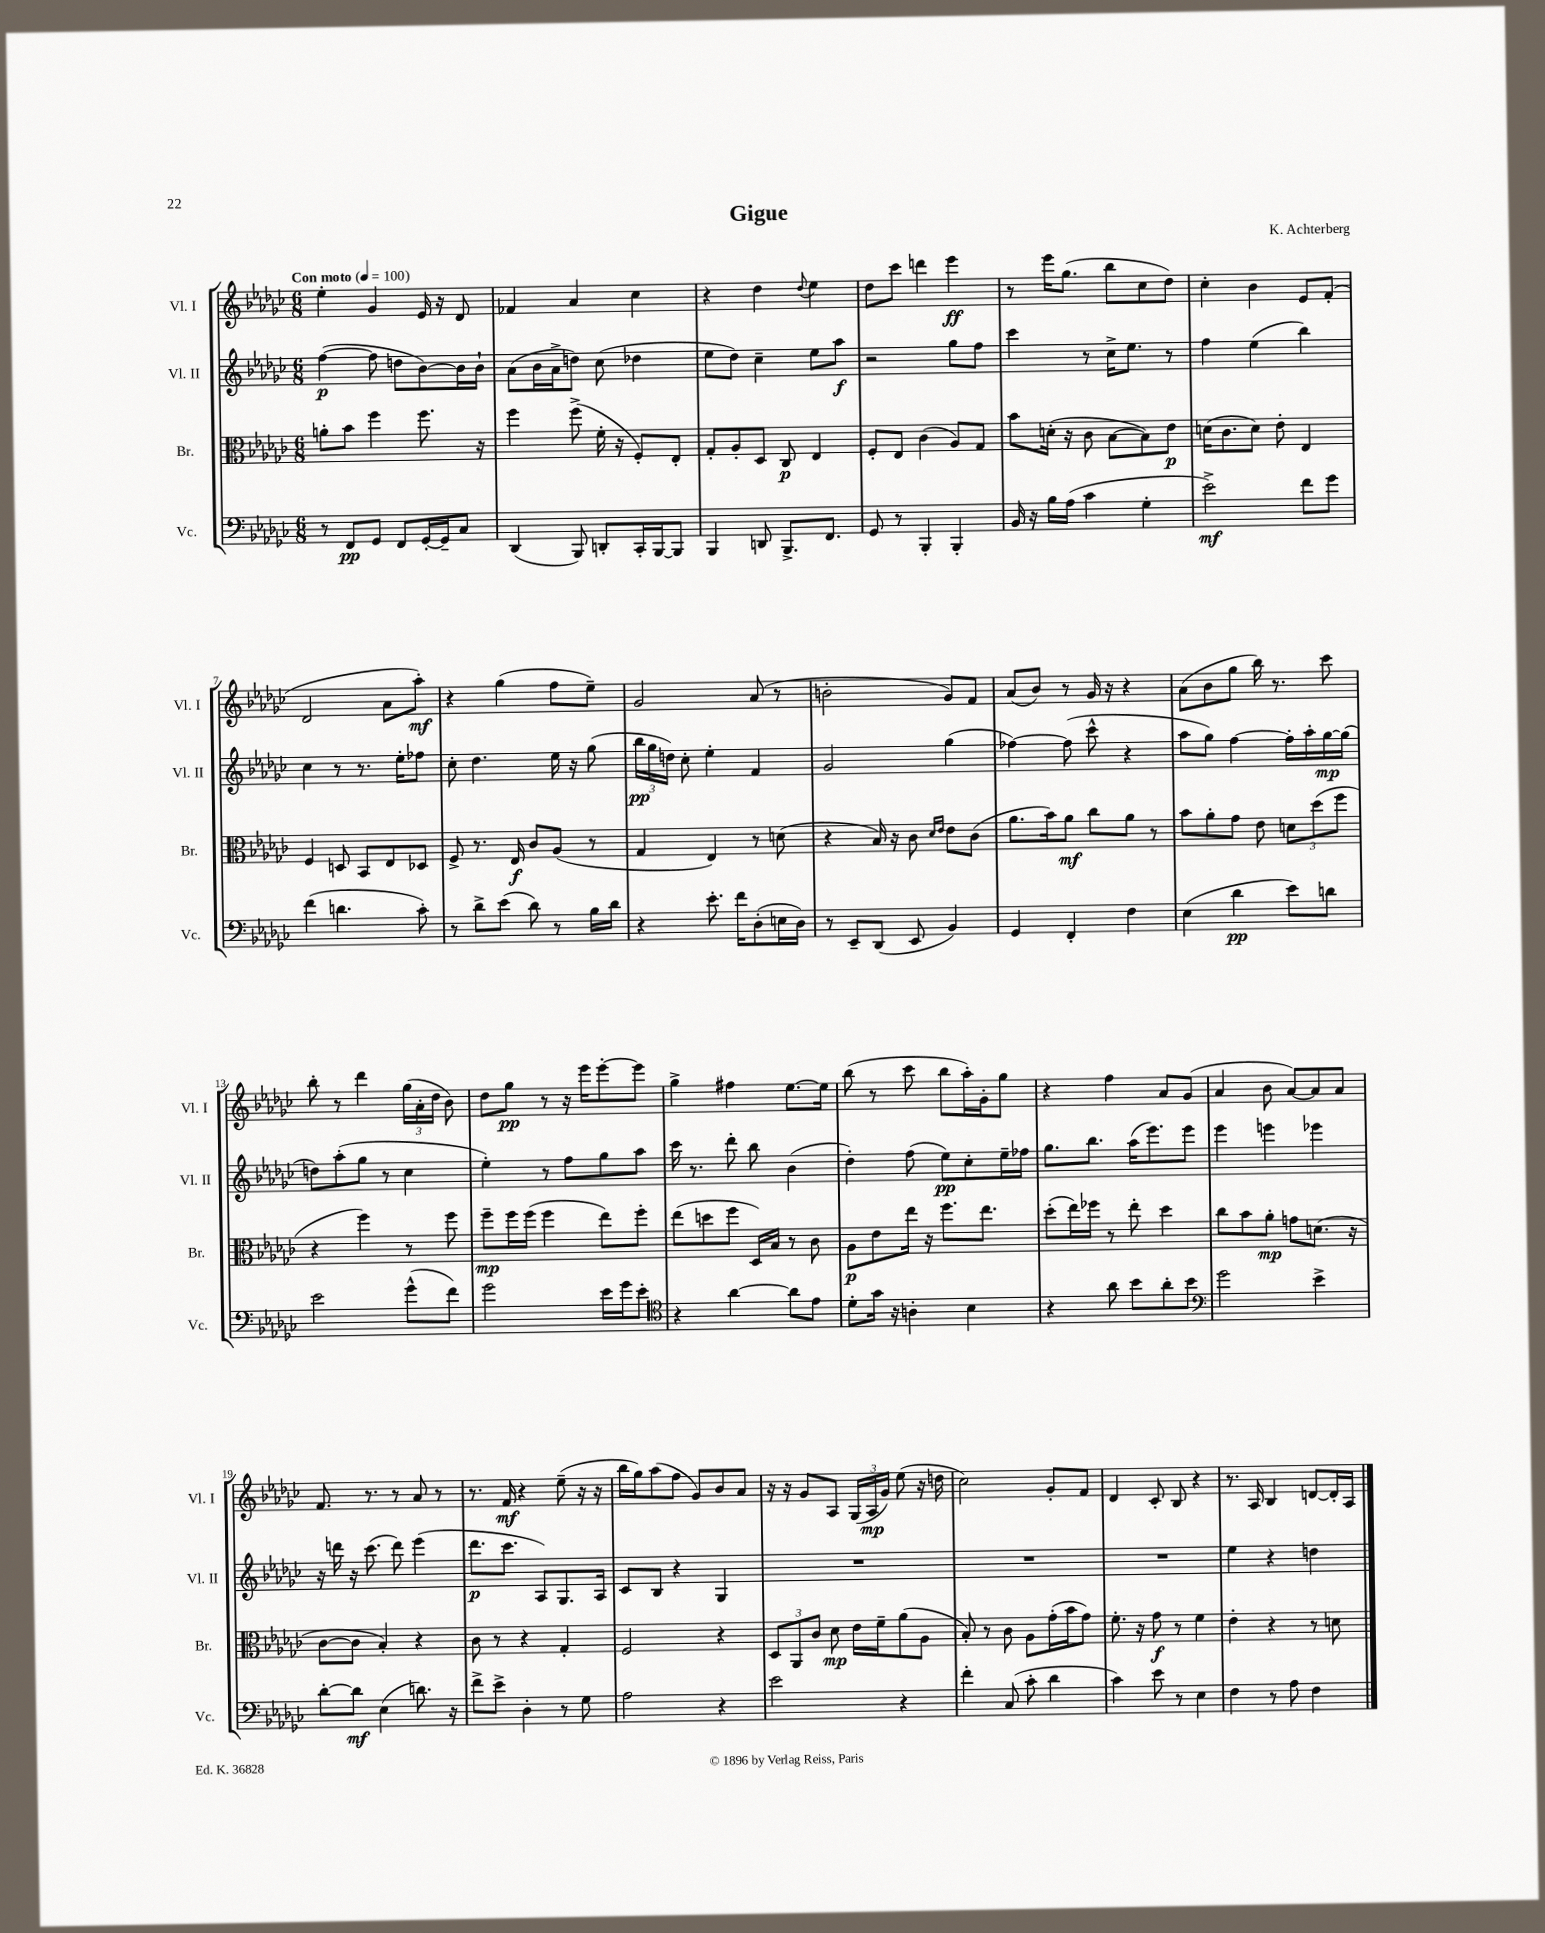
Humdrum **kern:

**kern	**dynam	**kern	**dynam	**kern	**dynam	**kern	**dynam
*part4	*part4	*part3	*part3	*part2	*part2	*part1	*part1
*staff4	*staff4	*staff3	*staff3	*staff2	*staff2	*staff1	*staff1
*I"Vc.	*	*I"Br.	*	*I"Vl. II	*	*I"Vl. I	*
*I'Vc.	*	*I'Br.	*	*I'Vl. II	*	*I'Vl. I	*
*clefF4	*	*clefC3	*	*clefG2	*	*clefG2	*
*k[b-e-a-d-g-c-]	*	*k[b-e-a-d-g-c-]	*	*k[b-e-a-d-g-c-]	*	*k[b-e-a-d-g-c-]	*
*M6/8	*	*M6/8	*	*M6/8	*	*M6/8	*
*MM100	*	*MM100	*	*MM100	*	*MM100	*
=1	=1	=1	=1	=1	=1	=1	=1
!	!	!	!	!	!	!LO:TX:a:B:t=Con moto	!
8r	.	8an'\L	.	([4ff\	p	4ee-'\	.
8FF/L	pp	8b-\J	.	.	.	.	.
8GG-/J	.	4ff\	.	8ff\]	.	4g-/	.
8FF/L	.	.	.	8ddn\L	.	.	.
[16GG-'/L	.	8.ff\	.	[8b-\)	.	16e-/	.
16GG-~/J]	.	.	.	.	.	16r	.
8C-/J	.	.	.	16b-\L]	.	8d-/	.
.	.	16r	.	16b-`\JJ	.	.	.
=2	=2	=2	=2	=2	=2	=2	=2
(4DD-/	.	4ff\	.	(8a-\L	.	4f-X/	.
.	.	.	.	16b-\L	.	.	.
.	.	.	.	16a-^\J	.	.	.
8BBB-/)	.	(8ff^\	.	8ddn\J)	.	4a-/	.
8DDn'/L	.	16f'\	.	(8cc-\	.	.	.
.	.	16r	.	.	.	.	.
16CC-'/L	.	8F'/L)	.	4dd-X\	.	4cc-\	.
[16BBB-/J	.	.	.	.	.	.	.
8BBB-/J]	.	8E-'/J	.	.	.	.	.
=3	=3	=3	=3	=3	=3	=3	=3
4BBB-/	.	8G-'/L	.	8ee-\L	.	4r	.
.	.	8A-'/	.	8dd-\J)	.	.	.
8DDn/	.	8D-/J	.	4cc-~\	.	4dd-\	.
8.BBB-^/L	.	8C-/	p	.	.	.	.
.	.	.	.	.	.	8qqdd-/	.
.	.	4E-/	.	8ee-\L	.	4ee-\	.
8.FF/J	.	.	.	.	.	.	.
.	.	.	.	8aa-\J	f	.	.
=4	=4	=4	=4	=4	=4	=4	=4
8GG-/	.	8F'/L	.	2r	.	8dd-\L	.
8r	.	8E-/J	.	.	.	8ccc-\J	.
4BBB-'/	.	(4c-\	.	.	.	4dddn\	.
4BBB-'/	.	8A-/L)	.	8gg-\L	.	4eee-\	ff
.	.	8G-/J	.	8ff\J	.	.	.
=5	=5	=5	=5	=5	=5	=5	=5
16BB-/	.	8b-\L	.	4ccc-\	.	8r	.
16r	.	.	.	.	.	.	.
16B-\LL	.	(16dn'\Jk	.	.	.	16eee-\KL	.
(16A-\JJ	.	16r	.	.	.	(8.gg-\J	.
4c-\	.	8c-\	.	8r	.	.	.
.	.	[8B-\L	.	16cc-^\KL	.	8bb-\L	.
.	.	.	.	8.ee-\J	.	.	.
4G-'\	.	8B-\])	.	.	.	8cc-\	.
.	.	8e-\J	p	8r	.	8dd-\J)	.
=6	=6	=6	=6	=6	=6	=6	=6
2e-^\)	mf	(16dn\KL	.	4ff\	.	4cc-'\	.
.	.	8.c-\	.	.	.	.	.
.	.	8d\J)	.	(4ee-\	.	4b-\	.
.	.	8e-'\	.	.	.	.	.
8f\L	.	4E-/	.	4bb-\)	.	8e-/L	.
8g-\J	.	.	.	.	.	(8f'/J	.
!!LO:LB:g=z
=7	=7	=7	=7	=7	=7	=7	=7
(4f\	.	4F/	.	4cc-\	.	2d-/	.
4.dn\	.	8Dn/	.	8r	.	.	.
.	.	8BB-/L	.	8.r	.	.	.
.	.	8E-/	.	.	.	8a-\L	.
.	.	.	.	16ee-'\KL	.	.	.
8c-'\)	.	8D-X/J	.	8ff-X\J	.	8aa-'\J)	mf
=8	=8	=8	=8	=8	=8	=8	=8
8r	.	8F^/	.	8cc-'\	.	4r	.
8d-^\L	.	8.r	.	4.dd-\	.	.	.
(8e-\J	.	.	.	.	.	(4gg-\	.
.	.	16E-/	f	.	.	.	.
8d-\)	.	8c-/L	.	.	.	.	.
8r	.	(8A-/J	.	16ee-\	.	8ff\L	.
.	.	.	.	16r	.	.	.
16B-\LL	.	8r	.	(8gg-\	.	8ee-~\J)	.
16d-\JJ	.	.	.	.	.	.	.
=9	=9	=9	=9	=9	=9	=9	=9
4r	.	4G-/	.	24bb-\LL	pp	2g-/	.
.	.	.	.	24gg-\	.	.	.
.	.	.	.	24ddn\JJ)	.	.	.
.	.	.	.	8cc-'\	.	.	.
8.e-'\	.	4E-/)	.	4ee-'\	.	.	.
16f\KL	.	.	.	.	.	.	.
(8D-'\	.	8r	.	4f/	.	(8a-/	.
16En\L	.	(8dn\	.	.	.	8r	.
16D-\JJ)	.	.	.	.	.	.	.
=10	=10	=10	=10	=10	=10	=10	=10
8r	.	4r	.	2g-/	.	2bn'\	.
8EE-~/L	.	.	.	.	.	.	.
(8DD-/J	.	16B-/)	.	.	.	.	.
.	.	16r	.	.	.	.	.
8EE-/	.	8c-\	.	.	.	.	.
.	.	16qqd-/LL	.	.	.	.	.
.	.	16qqe-/JJ	.	.	.	.	.
4BB-/)	.	8e-\L	.	(4gg-\	.	8g-/L)	.
.	.	(8c-\J	.	.	.	8f/J	.
=11	=11	=11	=11	=11	=11	=11	=11
4GG-/	.	8.a-\L	.	[4ff-X\)	.	(8a-/L	.
.	.	.	.	.	.	8b-/J)	.
.	.	16b-\k)	.	.	.	.	.
4FF'/	.	8a-\J	mf	(8ff-\]	.	8r	.
.	.	8cc-\L	.	8ccc-^^\	.	16g-/	.
.	.	.	.	.	.	16r	.
4F\	.	8a-\J	.	4r	.	4r	.
.	.	8r	.	.	.	.	.
=12	=12	=12	=12	=12	=12	=12	=12
(4E-\	.	8b-\L	.	8aa-\L	.	(8a-\L	.
.	.	8a-'\	.	8gg-\J)	.	8b-\	.
4d-\	pp	8g-\J	.	[4ff\	.	8gg-\J	.
.	.	8e-\	.	.	.	16bb-\)	.
.	.	.	.	.	.	8.r	.
8e-\L)	.	12dn\L	.	16ff'\LL]	.	.	.
.	.	.	.	16aa-'\	.	.	.
.	.	(12dd-\	.	.	.	.	.
8dn\J	.	.	.	[16gg-\	mp	8ccc-\	.
.	.	12ff\J	.	.	.	.	.
.	.	.	.	(16gg-\JJ]	.	.	.
!!LO:LB:g=z
=13	=13	=13	=13	=13	=13	=13	=13
2e-\	.	4r	.	8ddn\L)	.	8bb-'\	.
.	.	.	.	(8aa-'\	.	8r	.
.	.	4ff\)	.	8gg-\J	.	4ddd-\	.
.	.	.	.	8r	.	.	.
(8g-^^\L	.	8r	.	4cc-\	.	(24gg-\LL	.
.	.	.	.	.	.	24a-'\	.
.	.	.	.	.	.	24dd-\JJ	.
8f\J)	.	8ff\	.	.	.	8b-\)	.
=14	=14	=14	=14	=14	=14	=14	=14
2g-\	.	8ff~\L	mp	4ee-'\)	.	8dd-\L	.
.	.	16ff\L	.	.	.	8gg-\J	pp
.	.	(16ff\JJ	.	.	.	.	.
.	.	4ff\	.	8r	.	8r	.
.	.	.	.	8ff\L	.	16r	.
.	.	.	.	.	.	16eee-\KL	.
16e-\LL	.	8ee-\L)	.	8gg-\	.	[8eee-'\	.
16g-\J	.	.	.	.	.	.	.
8e-'\J	.	8ff'\J	.	8aa-\J	.	8eee-\J]	.
=15	=15	=15	=15	=15	=15	=15	=15
*clefC4	*	*	*	*	*	*	*
4r	.	(8ee-\L	.	16ccc-\	.	4gg-^\	.
.	.	.	.	8.r	.	.	.
.	.	8ddn\	.	.	.	.	.
[4a-\	.	8ff\J	.	8ddd-'\	.	4ff#X\	.
.	.	16D-/LL)	.	8bb-\	.	.	.
.	.	16B-/JJ	.	.	.	.	.
8a-\L]	.	8r	.	(4b-\	.	[8.ee-\L	.
8e-\J	.	8c-\	.	.	.	.	.
.	.	.	.	.	.	16ee-\Jk]	.
=16	=16	=16	=16	=16	=16	=16	=16
8d-'\L	.	8A-\L	p	4dd-'\)	.	(8bb-\	.
16g-\Jk	.	8e-\	.	.	.	8r	.
16r	.	.	.	.	.	.	.
4An'\	.	16ee-\Jk	.	(8ff\	.	8ccc-\	.
.	.	16r	.	.	.	.	.
.	.	8.ff\L	.	8ee-\L)	pp	8bb-\L	.
4B-\	.	.	.	8cc-'\	.	16aa-'\L)	.
.	.	8.ee-\J	.	.	.	16g-'\J	.
.	.	.	.	16ee-~\L	.	8gg-\J	.
.	.	.	.	16ff-X\JJ	.	.	.
=17	=17	=17	=17	=17	=17	=17	=17
4r	.	(8dd-'\L	.	8.gg-\L	.	4r	.
.	.	16ee-\L)	.	.	.	.	.
.	.	16ff-X\JJ	.	8.bb-\J	.	.	.
8a-\	.	8r	.	.	.	4ff\	.
8b-\L	.	8ee-'\	.	(16aa-\KL	.	.	.
.	.	.	.	8.eee-\)	.	.	.
8a-'\	.	4dd-\	.	.	.	8a-/L	.
8b-\J	.	.	.	8eee-\J	.	(8g-/J	.
=18	=18	=18	=18	=18	=18	=18	=18
*clefF4	*	*	*	*	*	*	*
2g-\	.	8cc-\L	.	4eee-\	.	4a-/	.
.	.	8b-\	.	.	.	.	.
.	.	8a-'\J	mp	4eeen\	.	8b-\	.
.	.	8gn\L	.	.	.	[8a-/L)	.
4e-^\	.	(8.dn\J	.	4eee-X\	.	8a-/]	.
.	.	.	.	.	.	8a-/J	.
.	.	16r	.	.	.	.	.
!!LO:LB:g=z
=19	=19	=19	=19	=19	=19	=19	=19
[8d-'\L	.	[8c-\L	.	16r	.	8.f/	.
.	.	.	.	16dddn\	.	.	.
8d-\J]	mf	8c-\J]	.	16r	.	.	.
.	.	.	.	(8.ccc-\	.	8.r	.
(4E-\	.	4B-'/)	.	.	.	.	.
.	.	.	.	8ddd\)	.	8r	.
8.dn\)	.	4r	.	(4eee-\	.	8a-/	.
.	.	.	.	.	.	8r	.
16r	.	.	.	.	.	.	.
=20	=20	=20	=20	=20	=20	=20	=20
8f^\L	.	8c-\	.	8.ddd-\L	p	8.r	.
8e-^\J	.	8r	.	.	.	.	.
.	.	.	.	8.ccc-\J	.	16f/	mf
4D-'\	.	4r	.	.	.	4r	.
.	.	.	.	8A-/L)	.	.	.
8r	.	4G-'/	.	8.G-/	.	(8ee-~\	.
8G-\	.	.	.	.	.	16r	.
.	.	.	.	16A-/Jk	.	16r	.
=21	=21	=21	=21	=21	=21	=21	=21
2A-\	.	2F/	.	8c-/L	.	16bb-\LL	.
.	.	.	.	.	.	16gg-\J)	.
.	.	.	.	8B-/J	.	(8aa-\	.
.	.	.	.	4r	.	8ff\J	.
.	.	.	.	.	.	8g-/L)	.
4r	.	4r	.	4G-/	.	8b-/	.
.	.	.	.	.	.	8a-/J	.
=22	=22	=22	=22	=22	=22	=22	=22
2e-\	.	12D-/L	.	2.r	.	16r	.
.	.	.	.	.	.	16r	.
.	.	12AA-/	.	.	.	.	.
.	.	.	.	.	.	8g-/L	.
.	.	12c-/J	.	.	.	.	.
.	.	8d-\	mp	.	.	8A-/J	.
.	.	16e-\LL	.	.	.	(24G-/LL	.
.	.	.	.	.	.	24A-/	mp
.	.	16f~\J	.	.	.	.	.
.	.	.	.	.	.	24g-/JJ)	.
4r	.	(8a-\	.	.	.	(8ee-\	.
.	.	8A-\J	.	.	.	16r	.
.	.	.	.	.	.	16ddn\	.
=23	=23	=23	=23	=23	=23	=23	=23
4f'\	.	8B-'/)	.	2.r	.	2cc-\)	.
.	.	8r	.	.	.	.	.
(8C-/	.	8c-\	.	.	.	.	.
8c-'\	.	8A-\L	.	.	.	.	.
4d-\	.	(16g-'\L	.	.	.	8g-'/L	.
.	.	16b-\J	.	.	.	.	.
.	.	8g-\J)	.	.	.	8f/J	.
=24	=24	=24	=24	=24	=24	=24	=24
4c-\)	.	8.f'\	.	2.r	.	4d-/	.
.	.	16r	.	.	.	.	.
8e-\	.	8g-\	f	.	.	8c-'/	.
8r	.	8r	.	.	.	8B-/	.
4E-\	.	4f\	.	.	.	4r	.
=25	=25	=25	=25	=25	=25	=25	=25
4F\	.	4e-'\	.	4ee-\	.	8.r	.
.	.	.	.	.	.	16A-/	.
8r	.	4r	.	4r	.	4B-/	.
8A-\	.	.	.	.	.	.	.
4F\	.	8r	.	4ddn\	.	[8dn/L	.
.	.	8dn\	.	.	.	16d'/L]	.
.	.	.	.	.	.	16A-/JJ	.
==	==	==	==	==	==	==	==
*-	*-	*-	*-	*-	*-	*-	*-
